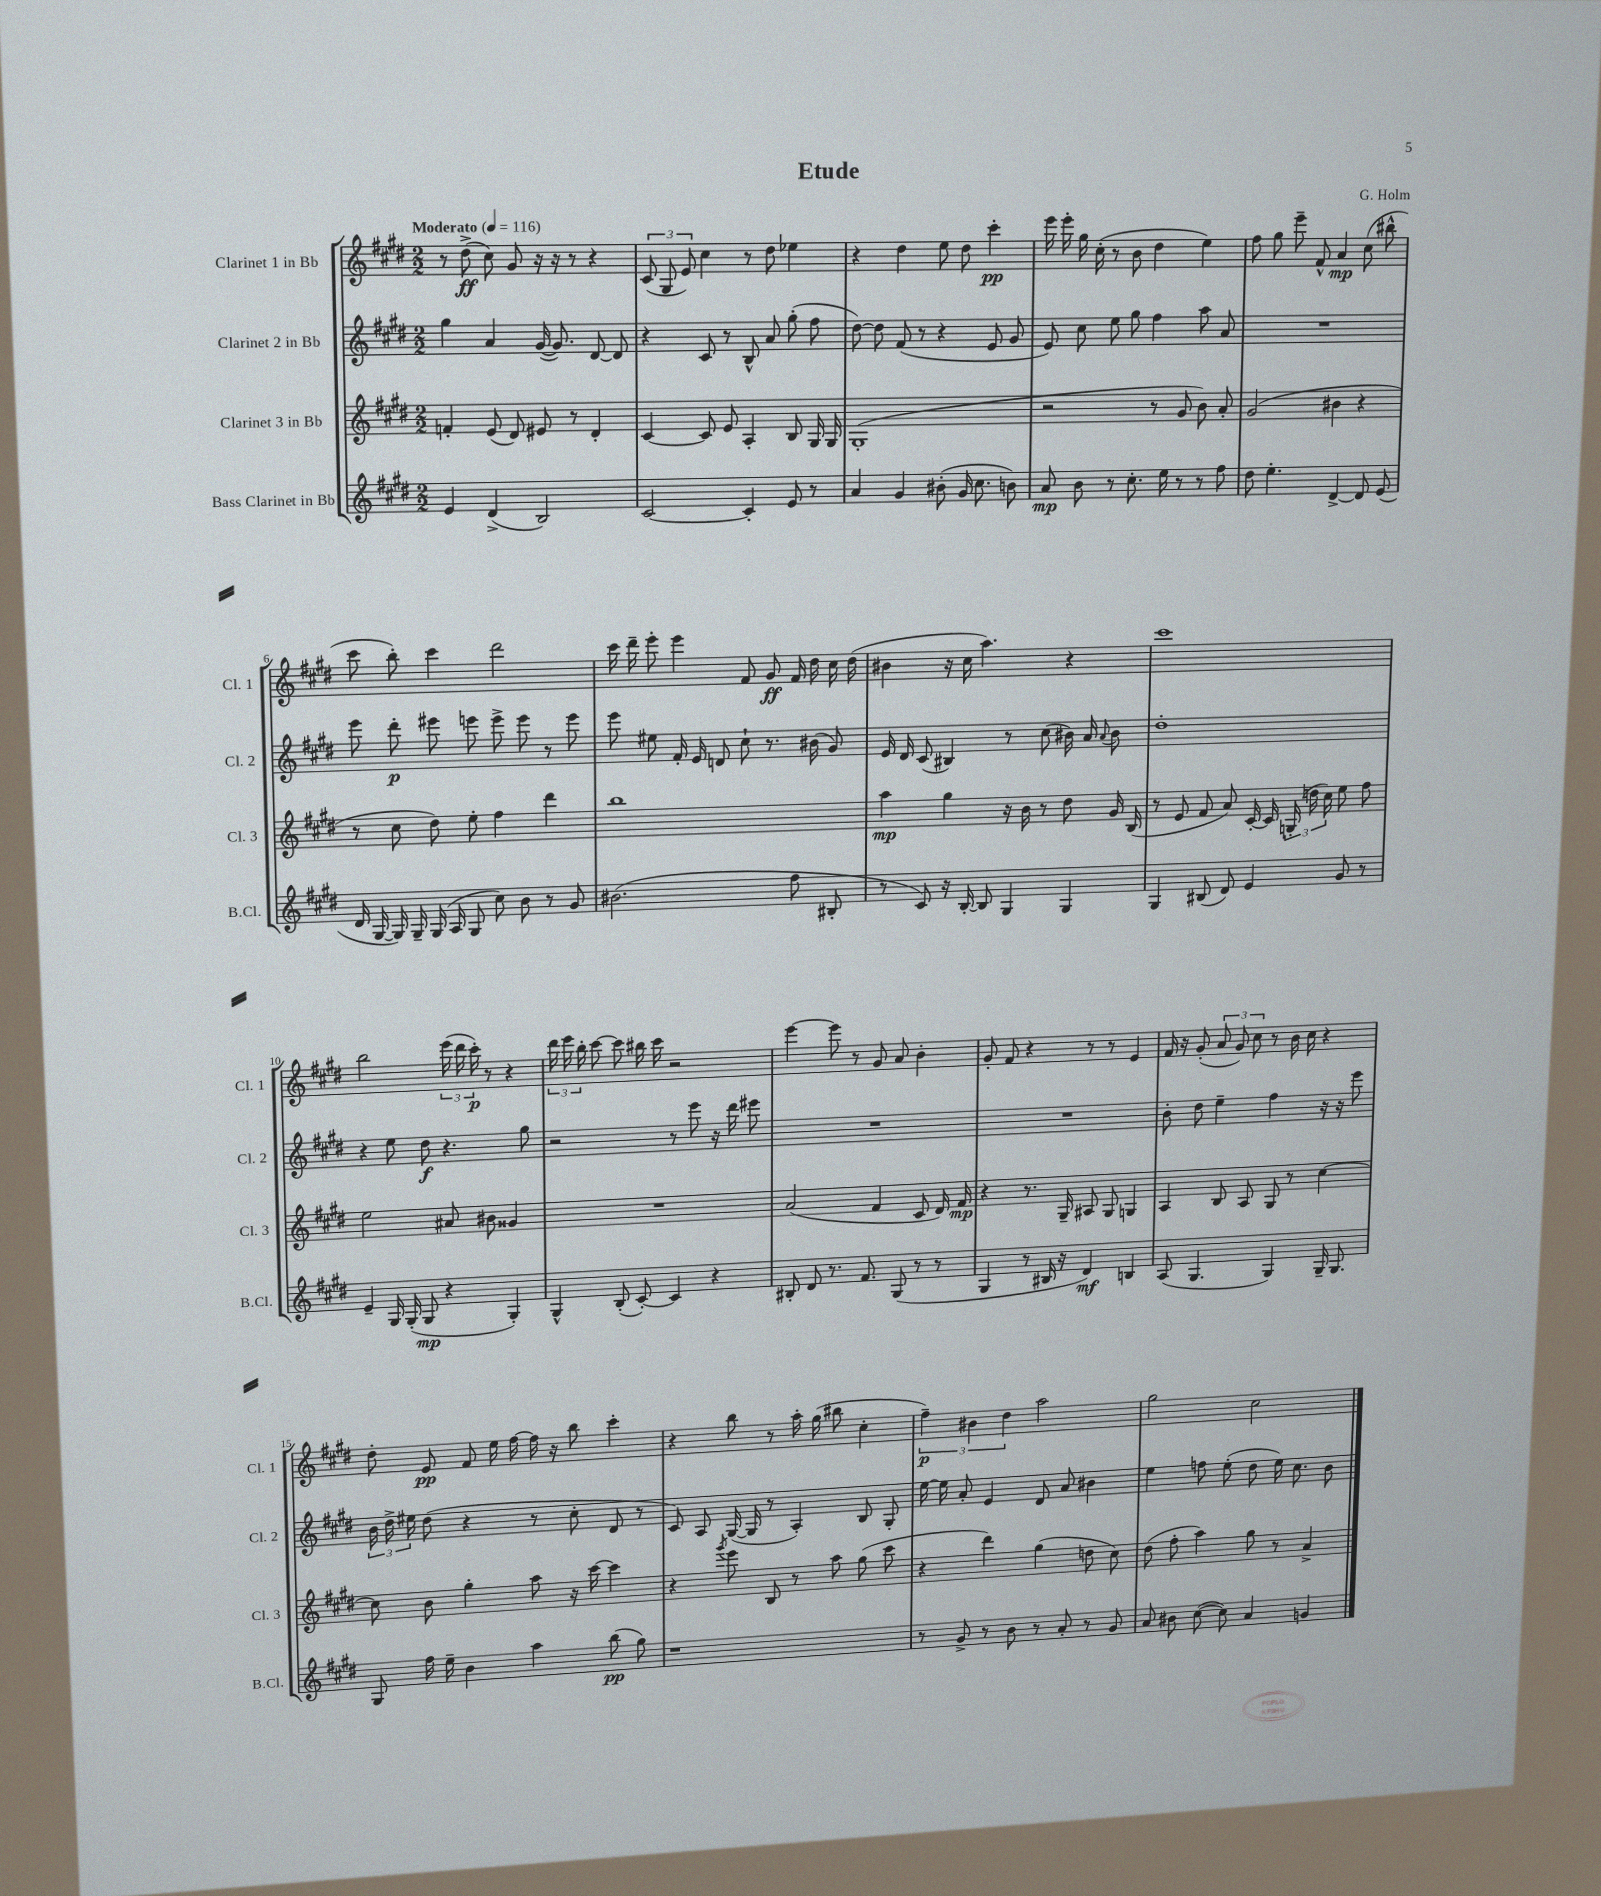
\header { title = "Etude" composer = "G. Holm" }
<<
\new StaffGroup <<
\new Staff = "s0" \with { instrumentName = "Clarinet 1 in Bb" shortInstrumentName = "Cl. 1" } {
    \clef treble \key e \major \numericTimeSignature \time 2/2 \tempo "Moderato" 4 = 116
    \autoBeamOff r8 dis''8->\ff( cis''8) gis'8 r16 r16 r8 r4 |
    \tuplet 3/2 { cis'8( gis8 e'8) } cis''4 r8 dis''8 ees''4 |
    r4 dis''4 e''8 dis''8 cis'''4-.\pp |
    e'''16 e'''16-. gis''16 cis''16-.( r8 b'8 dis''4 e''4) |
    fis''8 gis''8 e'''8-- fis'8-^ a'4\mp cis''8( bis''8-^ |
    cis'''8 b''8-.) cis'''4 dis'''2 |
    cis'''16 dis'''16-- e'''8-. e'''4 fis'8 gis'8\ff fis'16 dis''16 cis''16 dis''16( |
    bis'4 r16 cis''16 a''4.) r4 |
    cis'''1 |
    b''2 \tuplet 3/2 { e'''16( dis'''16 cis'''16-.\p) } r8 r4 |
    \tuplet 3/2 { dis'''16 e'''16 b''16-. } cis'''8~ cis'''8 bis''16 cis'''16 r2 |
    e'''4~ e'''8 r8 gis'8 a'8 b'4-. |
    gis'8-. fis'8 r4 r8 r8 e'4 |
    fis'16 r16 gis'8-.( \tuplet 3/2 { a'8 gis'8) cis''8 } r8 b'16 cis''16 r4 |
    dis''8-. e'8\pp fis'8 e''16 fis''16~ fis''16 r16 b''8 cis'''4-. |
    r4 b''8 r8 a''16-. gis''16( bis''8 cis''4-. |
    \tuplet 3/2 { fis''4--\p) bis'4 dis''4 } a''2 |
    gis''2 cis''2 \bar "|." |
}
\new Staff = "s1" \with { instrumentName = "Clarinet 2 in Bb" shortInstrumentName = "Cl. 2" } {
    \clef treble \key e \major \numericTimeSignature \time 2/2
    \autoBeamOff gis''4 a'4 gis'16~( gis'8.) dis'8~ dis'8 |
    r4 cis'8 r8 b8-^ a'8 gis''8-.( fis''8 |
    dis''8~) dis''8 fis'8( r8 r4 e'8 gis'8 |
    e'8) cis''8 e''8 gis''8 fis''4 a''8 a'8 |
    R1 |
    e'''8 dis'''8-.\p eis'''8 e'''8 e'''8-> e'''8 r8 e'''8 |
    e'''8 eis''8 fis'16-. e'16 d'8 cis''8-! r8. bis'16( gis'8) |
    e'16 dis'16 cis'8( bis4) r8 cis''8( bis'16) a'16 \appoggiatura { a'8 } bis'8 |
    dis''1-. |
    r4 e''8 dis''8\f r4. gis''8 |
    r2 r8 e'''8 r16 dis'''16 eis'''8 |
    R1 |
    R1 |
    b'8-. dis''8 e''4-- fis''4 r16 r16 e'''8 |
    \tuplet 3/2 { b'16 dis''16-> eis''16 } dis''8( r4 r8 cis''8-. dis'8 r8 |
    cis'8) a8 gis16~( gis16 r8 a4-.) b8 gis8-. |
    e''16~ e''16 a'8-. e'4 dis'8 a'8 bis'4 |
    e''4 f''8 e''8-.( dis''8 e''16) cis''8. b'8 \bar "|." |
}
\new Staff = "s2" \with { instrumentName = "Clarinet 3 in Bb" shortInstrumentName = "Cl. 3" } {
    \clef treble \key e \major \numericTimeSignature \time 2/2
    \autoBeamOff f'4-. e'8( dis'8) eis'8 r8 dis'4-. |
    cis'4~ cis'8 e'8 a4-. b8 gis16 gis16 |
    gis1-.( |
    r2 r8 gis'8 b'8) a'8-. |
    gis'2( bis'4 r4 |
    r8 cis''8 dis''8) e''8-. fis''4 dis'''4 |
    b''1 |
    a''4\mp gis''4 r16 b'16 r8 dis''8 gis'16 b16( |
    r8 e'8 fis'8 a'8) cis'16~-. cis'16 \tuplet 3/2 { g16-.( d''16 cis''16) } e''8 fis''8 |
    e''2 ais'8 bis'8 gisis'4 |
    R1 |
    a'2( fis'4 cis'8 dis'16) fis'16\mp |
    r4 r8. gis16-- ais8 gis8 g4 |
    a4 b8 a8 gis8 r8 cis''4~ |
    cis''8 b'8 gis''4-. a''8 r16 cis'''16~ cis'''4 |
    r4 \acciaccatura { gis'''8 } e'''8 b8 r8 a''8 gis''8( cis'''8 |
    r4 dis'''4) gis''4( d''8 cis''8) |
    dis''8( fis''8-. a''4) gis''8 r8 a'4-> \bar "|." |
}
\new Staff = "s3" \with { instrumentName = "Bass Clarinet in Bb" shortInstrumentName = "B.Cl." } {
    \clef treble \key e \major \numericTimeSignature \time 2/2
    \autoBeamOff e'4 dis'4->( b2) |
    cis'2~ cis'4-. e'8 r8 |
    a'4 gis'4 bis'8-.( gis'16 cis''8. b'8) |
    a'8\mp b'8 r8 cis''8.-. e''16 r8 r8 fis''8 |
    dis''8 e''4.-. dis'4~-> dis'8 e'8( |
    dis'16 gis16~ gis16) gis16-- gis16( a16 gis8 cis''8) b'8 r8 gis'8 |
    bis'2.( fis''8 bis8-. |
    r8 cis'8) r16 b16~-. b8 gis4 gis4 |
    gis4 bis8( dis'8) e'4 gis'8 r8 |
    e'4-- gis16 gis16-.( gis8\mp r4 gis4-.) |
    gis4-^ b8-.( cis'8~-.) cis'4 r4 |
    bis8-. dis'8 r8. fis'8. gis8( r8 r8 |
    gis4 r8 bis16 r16 dis'4\mf) b4 |
    a8( gis4. gis4) gis16-- gis8. |
    gis8 fis''16 e''16-- b'4 a''4 b''8\pp( gis''8) |
    r1 |
    r8 gis'8-> r8 b'8 r8 a'8-. r8 gis'8 |
    a'8 bis'8 cis''8~( cis''8) a'4 g'4 \bar "|." |
}
>>
>>
